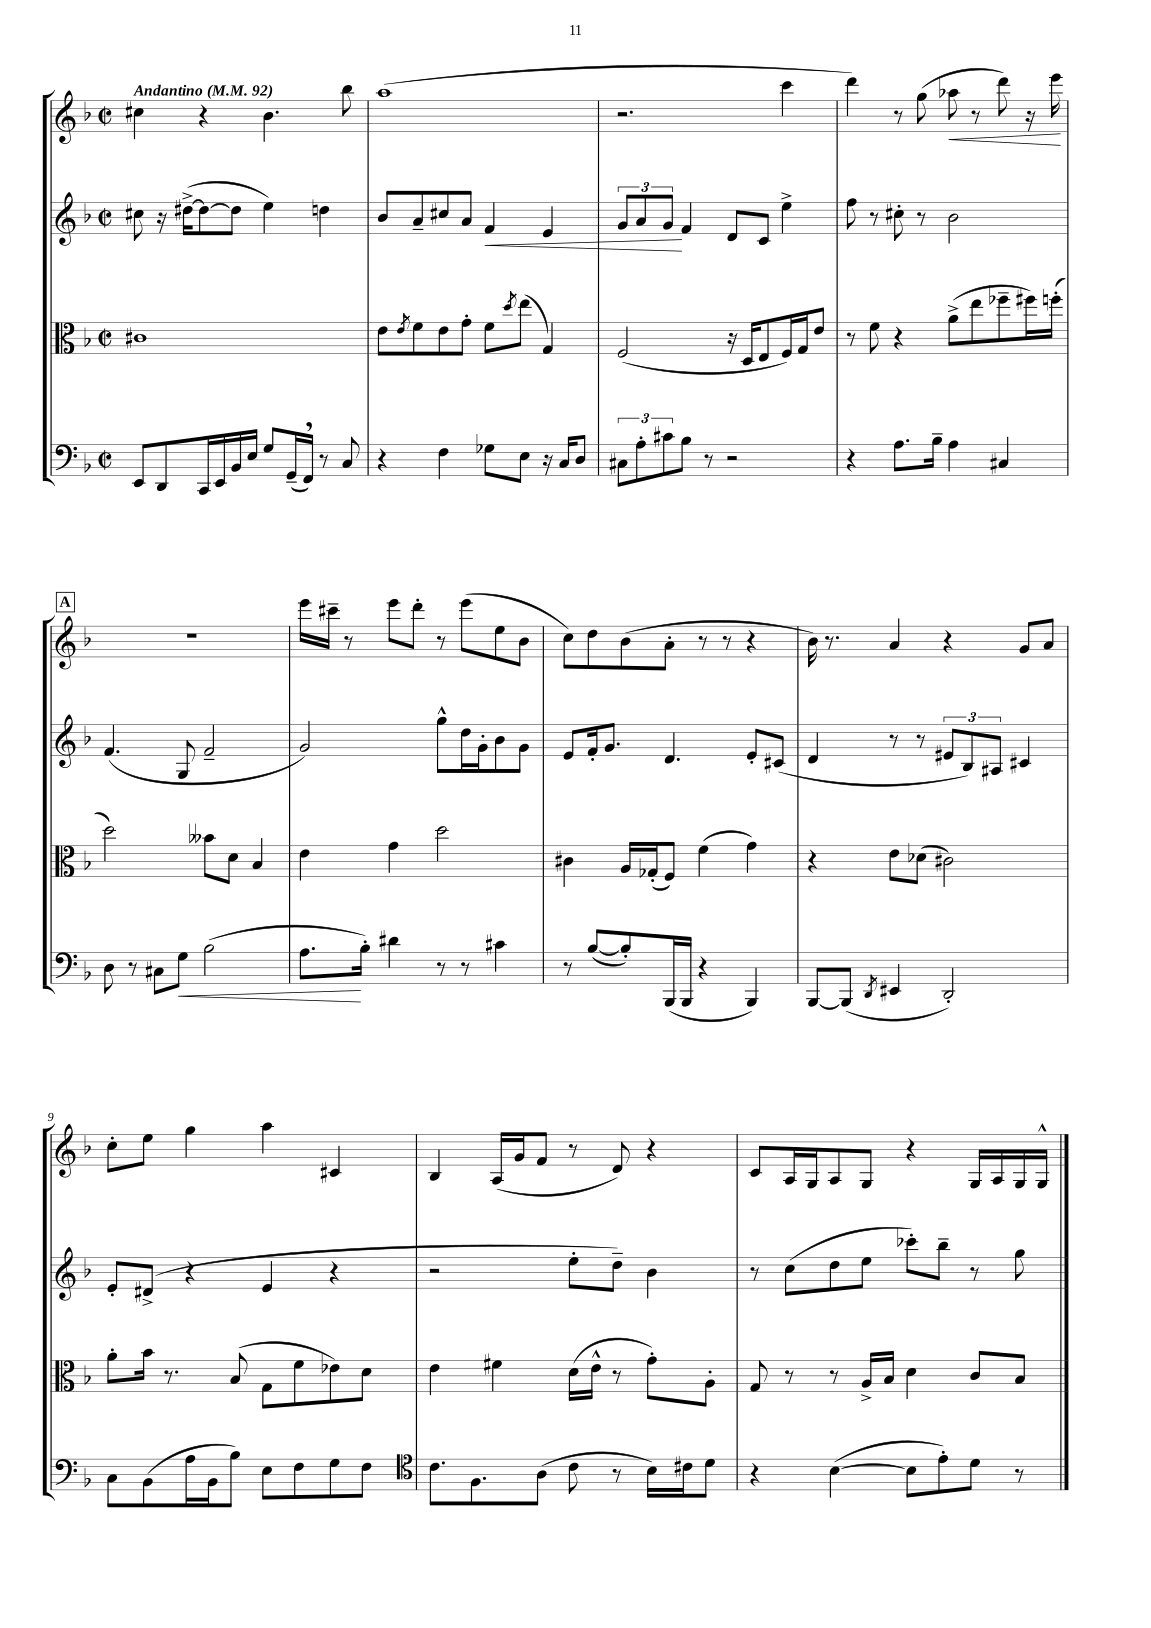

**kern	**kern	**kern	**kern
*staff4	*staff3	*staff2	*staff1
*clefF4	*clefC3	*clefG2	*clefG2
*k[b-]	*k[b-]	*k[b-]	*k[b-]
*M2/2	*M2/2	*M2/2	*M2/2
*met(c|)	*met(c|)	*met(c|)	*met(c|)
*MM92	*MM92	*MM92	*MM92
8EE	1c#	8cc#	4cc#
8DD	.	16r	.
.	.	([16dd#^	.
16CC	.	8dd#_	4r
16EE	.	.	.
16BB-	.	8dd#]	.
16E	.	.	.
8G	.	4ee)	4.b-
(16GG~	.	.	.
16FF)	.	.	.
8r	.	4dd	.
8C	.	.	8bb-
=	=	=	=
4r	8e	8b-	(1aa
.	8qe	.	.
.	8f	8a~	.
4F	8e	8cc#	.
.	8g'	8a	.
8G-	8f	4f	.
.	8qdd	.	.
8E	(8ee	.	.
16r	4G)	4e	.
16C	.	.	.
8D	.	.	.
=	=	=	=
12C#	(2F	12g	2.r
12A'	.	12a	.
12c#	.	12g	.
8B-	.	4f	.
8r	.	.	.
2r	16r	8d	.
.	16D	.	.
.	8E	8c	.
.	16F)	4ee^	4ccc
.	16G	.	.
.	8e	.	.
=	=	=	=
4r	8r	8ff	4ddd)
.	8f	8r	.
8.A	4r	8cc#'	8r
.	.	8r	(8gg
16B-~	.	.	.
4A	(8a^	2b-	8aa-
.	8ee	.	8r
4C#	8ff-~	.	8ddd)
.	16ff#)	.	16r
.	(16ff'	.	16eee
=	=	=	=
8D	2dd)	(4.f	1r
8r	.	.	.
8C#	.	.	.
8G	.	8G	.
(2B-	8b--	2f~	.
.	8d	.	.
.	4B-	.	.
=	=	=	=
8.A	4e	2g)	16eee
.	.	.	16ccc#~
.	.	.	8r
16B-')	.	.	.
4d#	4g	.	8eee
.	.	.	8ddd'
8r	2dd	8gg^^	8r
8r	.	16dd	(8eee
.	.	16g'	.
4c#	.	8b-	8ee
.	.	8g	8b-
=	=	=	=
8r	4c#	8e	8cc)
([8B-	.	16f'	8dd
.	.	8.g	.
8B-'])	16A	.	(8b-
.	(16G-'	.	.
(16BBB-	8F)	4.d	8a'
16BBB-	.	.	.
4r	(4f	.	8r
.	.	.	8r
4BBB-)	4g)	8e'	4r
.	.	(8c#	.
=	=	=	=
[8BBB-	4r	4d	16b-)
.	.	.	8.r
(8BBB-]	.	.	.
8qDD	.	.	.
4EE#	8e	8r	4a
.	(8d-	8r	.
2DD')	2c#)	12e#	4r
.	.	12B-)	.
.	.	12A#	.
.	.	4c#	8g
.	.	.	8a
=	=	=	=
8C	8a'	8e'	8cc'
(8BB-	16b-	(8d#^	8ee
.	8.r	.	.
16A	.	4r	4gg
16BB-	.	.	.
8B-)	(8B-	.	.
8E	8G	4e	4aa
8F	8f	.	.
8G	8e-)	4r	4c#
8F	8d	.	.
=	=	=	=
*clefC4	*	*	*
8.c	4e	2r	4B-
8.F	.	.	.
.	4f#	.	(16A
.	.	.	16g
(8A	.	.	8f
8c	(16d	8ee'	8r
.	16e^^	.	.
8r	8r	8dd~)	8d)
16B-)	8g')	4b-	4r
16c#	.	.	.
8d	8A'	.	.
=	=	=	=
4r	8G	8r	8c
.	8r	(8cc	16A
.	.	.	16G
([4B-	8r	8dd	8A
.	16A^	8ee	8G
.	16B-	.	.
8B-]	4d	8ccc-')	4r
8e')	.	8bb-~	.
8d	8c	8r	16G
.	.	.	16A
8r	8B-	8gg	16G
.	.	.	16G^^
==	==	==	==
*-	*-	*-	*-
